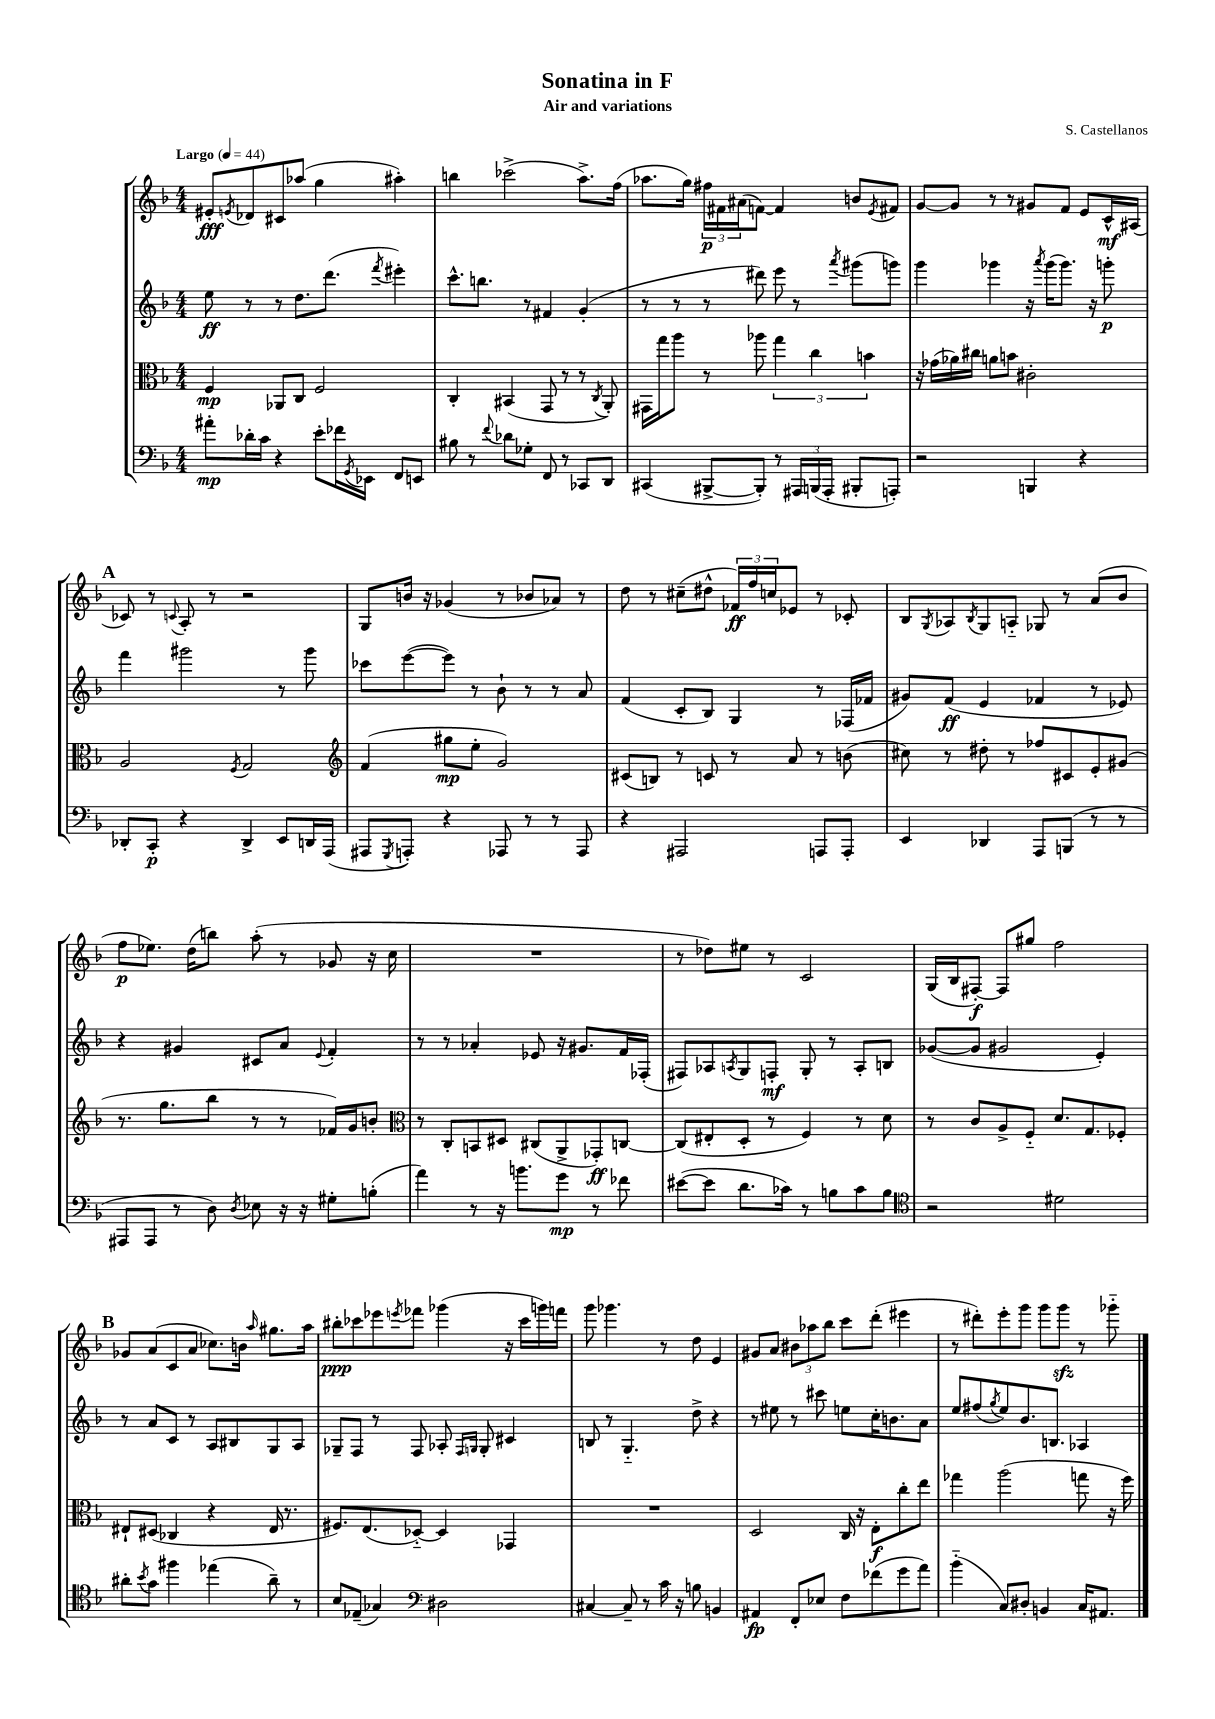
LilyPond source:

\header { title = "Sonatina in F" composer = "S. Castellanos" subtitle = "Air and variations" }
<<
\new StaffGroup <<
\new Staff = "s0" {
    \clef treble \key f \major \numericTimeSignature \time 4/4 \tempo "Largo" 4 = 44
    eis'8-.\fff \acciaccatura { e'8 } des'8 cis'8 aes''8( g''4 ais''4-.) |
    b''4 ces'''2->( a''8.->) f''16( |
    aes''8. g''16) \tuplet 3/2 { fis''16\p fis'16 ais'16( } f'8~) f'4 b'8 \acciaccatura { e'8 } fis'8 |
    g'8~ g'8 r8 r8 gis'8 f'8 e'8 c'16-^\mf ais16( |
    \mark \markup { \bold "A" } ces'8) r8 \appoggiatura { c'8 } a8-. r8 r2 |
    g8 b'16 r16 ges'4( r8 bes'8 aes'8) r8 |
    d''8 r8 cis''8--( dis''8-^ \tuplet 3/2 { fes'16\ff) f''16 c''16 } ees'8 r8 ces'8-. |
    bes8 \acciaccatura { g8 } aes8 \acciaccatura { bes8 } g8 a8-_ ges8 r8 a'8( bes'8 |
    f''8\p ees''8.) d''16( b''8) a''8-.( r8 ges'8 r16 c''16 |
    R1 |
    r8 des''8) eis''8 r8 c'2 |
    g16( bes16 fis8~-.\f) fis8 gis''8 f''2 |
    \mark \markup { \bold "B" } ges'8 a'8( c'8 a'8 ces''8.) b'16 \grace { a''16 } gis''8. a''16 |
    bis''8-.\ppp ces'''8 ees'''8 \acciaccatura { e'''8 } fes'''8 ges'''4( r16 ces'''16 g'''16) f'''16 |
    g'''8 ges'''4. r8 d''8 e'4 |
    gis'8 a'8 \tuplet 3/2 { bis'8 aes''8 bes''8 } c'''8 d'''8-.( eis'''4 |
    r8 dis'''8-.) e'''8-. g'''8 g'''8 g'''8\sfz r8 ges'''8-_ \bar "|." |
}
\new Staff = "s1" {
    \clef treble \key f \major \numericTimeSignature \time 4/4
    e''8\ff r8 r8 d''8. d'''8.( \acciaccatura { f'''8 } eis'''4-.) |
    c'''8.-^ b''8. r8 fis'4 g'4-.( |
    r8 r8 r8 dis'''8) e'''8 r8 \acciaccatura { a'''8 } gis'''8( g'''8) |
    g'''4 ges'''4 r16 \acciaccatura { a'''8 } ges'''16( ges'''8.) r16 g'''8-.\p |
    \mark \markup { \bold "A" } f'''4 gis'''2 r8 gis'''8 |
    ces'''8 e'''8~( e'''8) r8 bes'8-! r8 r8 a'8 |
    f'4( c'8-. bes8) g4 r8 fes16( fes'16 |
    gis'8) f'8\ff( e'4 fes'4 r8 ees'8) |
    r4 gis'4 cis'8 a'8 \appoggiatura { e'8 } f'4-. |
    r8 r8 aes'4-. ees'8 r16 gis'8. f'16 fes16-.( |
    fis8) aes8 \acciaccatura { a8 } g8 f8-.\mf g8-. r8 a8-. b8 |
    ges'8~( ges'8 gis'2 e'4-.) |
    \mark \markup { \bold "B" } r8 a'8 c'8 r8 a8 bis8 g8 a8 |
    ges8-- f8 r8 f8 aes8-. \grace { f16 g16 } g8-. cis'4 |
    b8 r8 g4.-_ d''8-> r4 |
    r8 eis''8 r8 cis'''8 e''8 c''16-. b'8. a'8 |
    e''8 fis''8( \acciaccatura { g''8 } e''8) bes'8. b8. aes4 \bar "|." |
}
\new Staff = "s2" {
    \clef alto \key f \major \numericTimeSignature \time 4/4
    f4\mp aes,8 c8 f2 |
    c4-. bis,4( g,8 r8 r8 \acciaccatura { c8 } a,8-.) |
    gis,16 g''16 a''8 r8 aes''8 \tuplet 3/2 { g''4 c''4 b'4 } |
    r16 ges'16( aes'16) cis''16 a'8 b'8 cis'2-. |
    \mark \markup { \bold "A" } a2 \acciaccatura { f8 } g2 |
    \clef treble f'4( gis''8\mp e''8-. g'2) |
    cis'8( b8) r8 c'8 r8 a'8 r8 b'8( |
    cis''8) r8 dis''8-. r8 fes''8 cis'8 e'8-. gis'8( |
    r8. g''8. bes''8 r8 r8 fes'16) g'16 b'8-. |
    \clef alto r8 c8-. b,8 dis8 cis8( a,8-> ges,8-.\ff) c8~ |
    c8( eis8-. d8-. r8 f4) r8 d'8 |
    r8 c'8 a8-> f8-_ d'8. g8. fes8-. |
    \mark \markup { \bold "B" } eis8-! dis8( ces4 r4 eis16 r8. |
    fis8.) e8.( des8~-_) des4 ges,4 |
    R1 |
    d2 c16 r16 e8-.\f c''8-. e''8 |
    ges''4 a''2( g''8 r16 f''16) \bar "|." |
}
\new Staff = "s3" {
    \clef bass \key f \major \numericTimeSignature \time 4/4
    ais'8-.\mp des'16-. c'16 r4 e'8-. fes'16 \acciaccatura { g,8 } ees,16 f,8 e,8 |
    bis8 r8 \appoggiatura { f'8 } des'8 ges8-. f,8 r8 ces,8 d,8 |
    cis,4( bis,,8~-> bis,,8-.) r8 \tuplet 3/2 { ais,,16 b,,16( ais,,16-. } bis,,8-. a,,8-.) |
    r2 b,,4 r4 |
    \mark \markup { \bold "A" } des,8-. c,8-.\p r4 des,4-> e,8 d,16 a,,16( |
    ais,,8 \acciaccatura { g,,8 } a,,8-.) r4 aes,,8 r8 r8 aes,,8 |
    r4 ais,,2 a,,8 a,,8-. |
    e,4 des,4 a,,8 b,,8( r8 r8 |
    ais,,8 ais,,8 r8 d8) \acciaccatura { d8 } ees8 r16 r16 gis8-. b8-.( |
    a'4) r8 r16 b'8. g'8\mp r8 fes'8 |
    eis'8~( eis'8 d'8. ces'16) r8 b8 ces'8 b8 |
    \clef tenor r2 dis'2 |
    \mark \markup { \bold "B" } ais'8-. \acciaccatura { bes'8 } g'8 fis''4 ees''4( ais'8--) r8 |
    bes8 ees8--( ges4) \clef bass dis2 |
    cis4~ cis8-- r8 c'16 r16 b8 b,4 |
    ais,4\fp f,8-. ees8 f8 fes'8( g'8 a'8) |
    bes'4-_( c8) dis8-. b,4 c16 ais,8. \bar "|." |
}
>>
>>
\layout { \context { \Score \remove "Bar_number_engraver" } }
